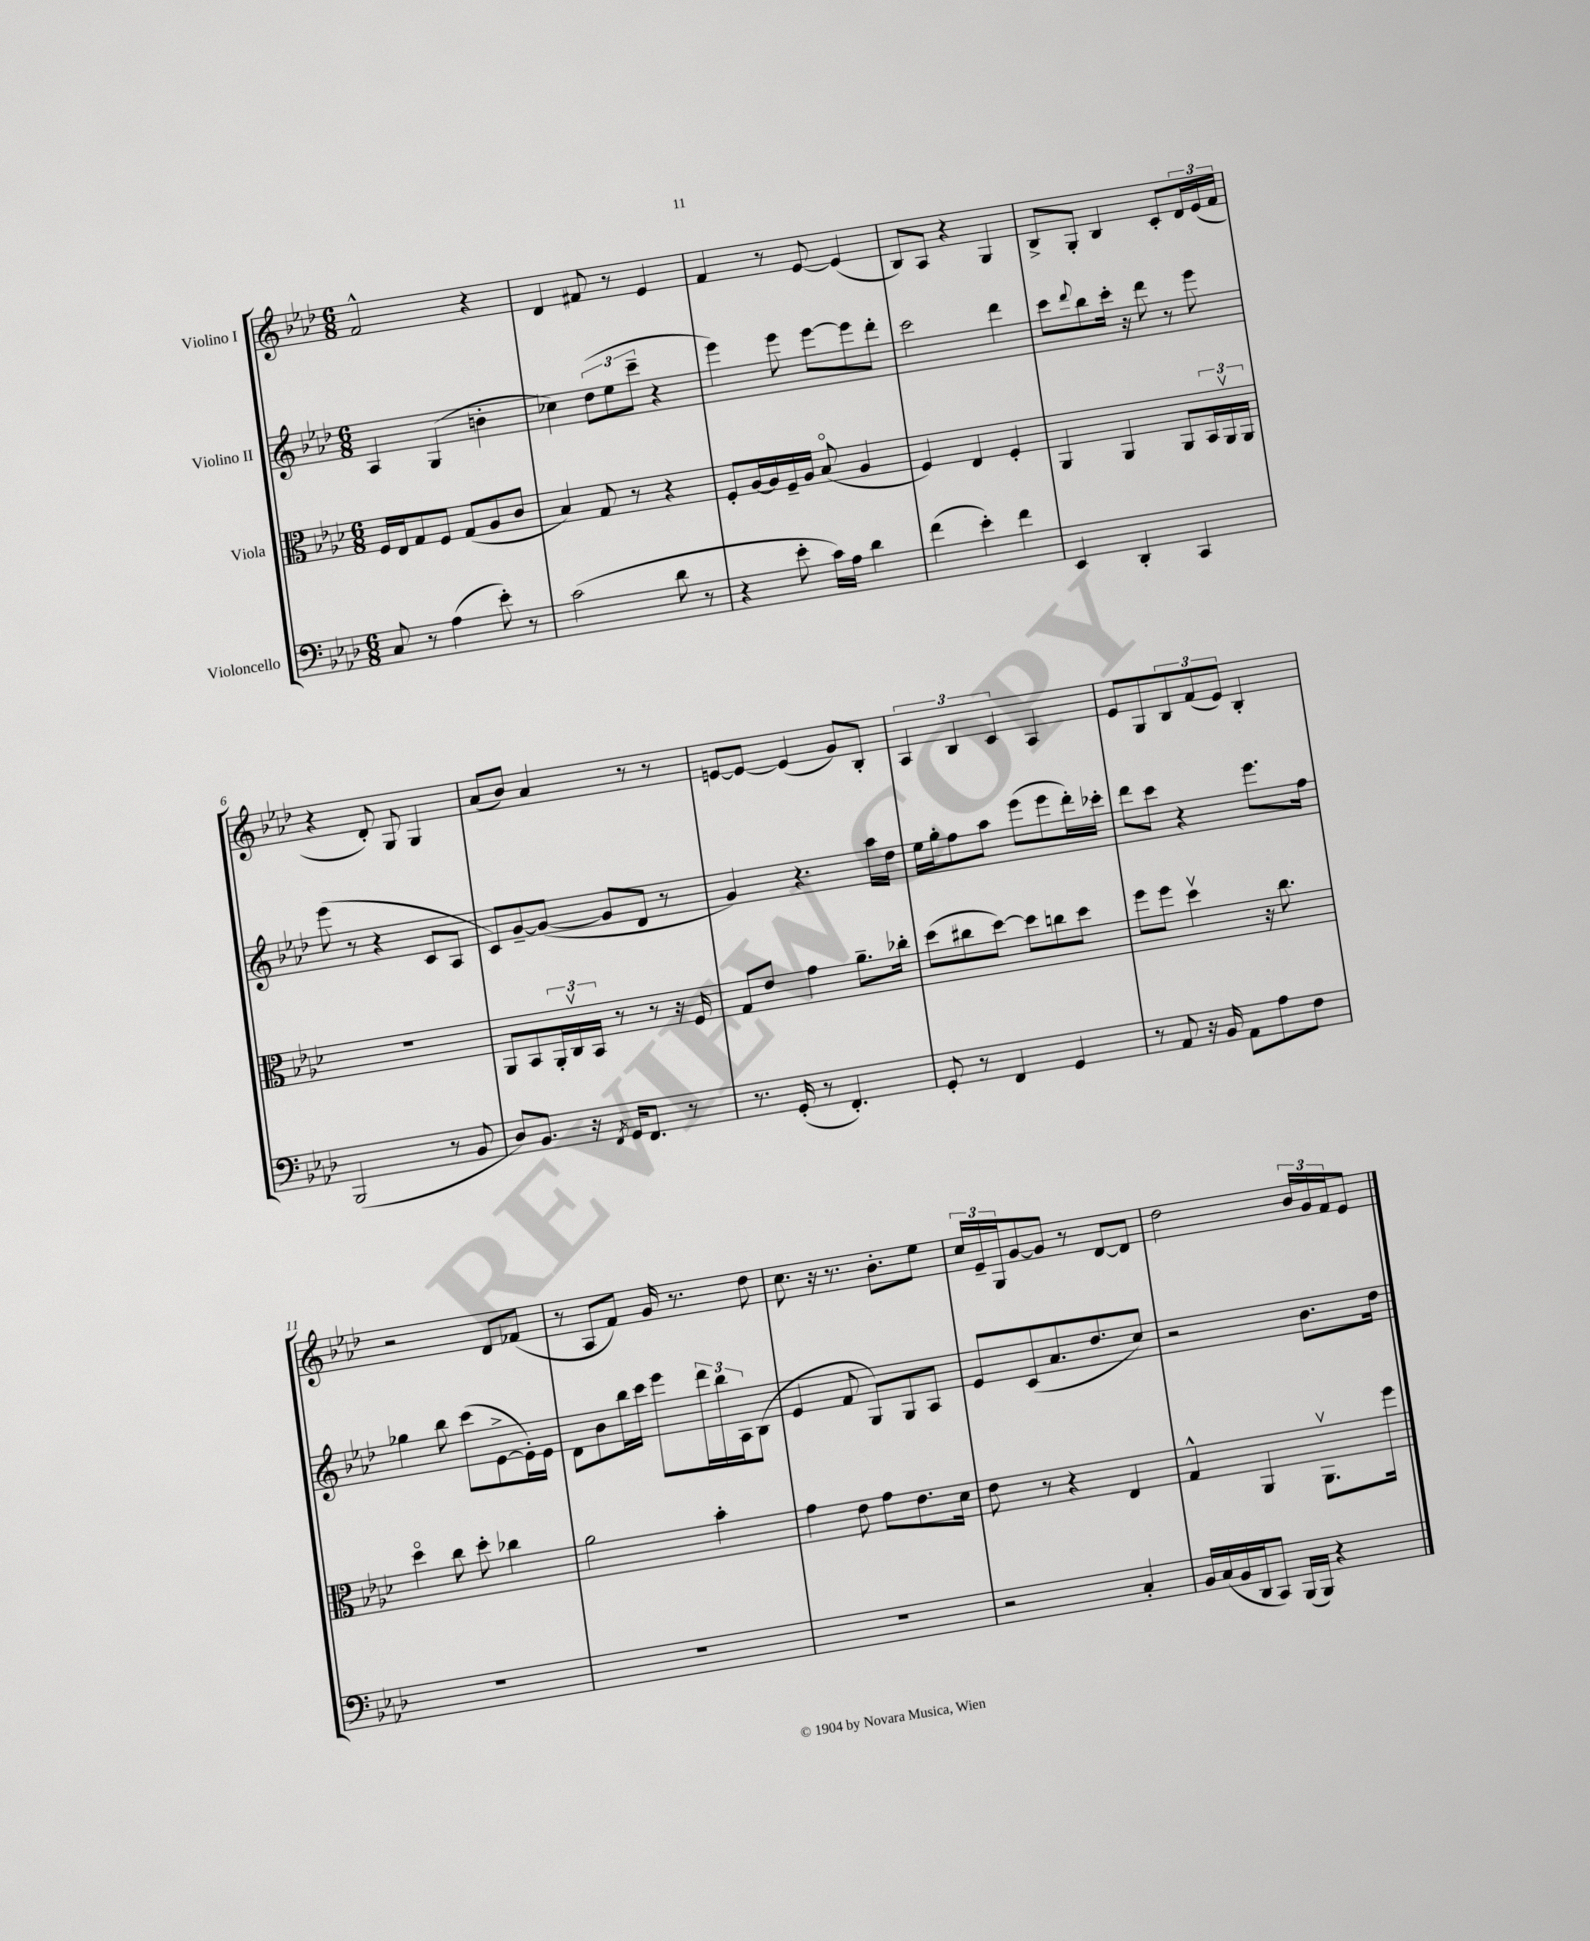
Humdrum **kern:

**kern	**kern	**kern	**kern
*staff4	*staff3	*staff2	*staff1
*clefF4	*clefC3	*clefG2	*clefG2
*k[b-e-a-d-]	*k[b-e-a-d-]	*k[b-e-a-d-]	*k[b-e-a-d-]
*M6/8	*M6/8	*M6/8	*M6/8
8C	16F	4A-	2f^^
.	16E-	.	.
8r	8G	.	.
(4A-	8F	(4G	.
.	(8G	.	.
8e-')	8A-	4b'	4r
8r	8c	.	.
=	=	=	=
(2c	4B-)	4cc-)	4d-
.	8G	(12dd-	8f#
.	.	12ee-	.
.	8r	.	8r
.	.	12ccc~	.
8d-	4r	4r	4e-
8r	.	.	.
=	=	=	=
4r	8F'	4eee-)	4f
.	[16A-	.	.
.	16A-]	.	.
8e-'	16F~	8eee-	8r
.	16A-	.	.
16c)	(8B-o	[8eee-	[8e-
16A-	.	.	.
4d-	4A-	8eee-]	(4e-]
.	.	8ddd-'	.
=	=	=	=
(4f	4F)	2ccc	8B-)
.	.	.	8A-
4e-')	4E-	.	4r
4f	4F'	4ddd-	4G
=	=	=	=
4EE-	4AA-	8ccc	8B-^
.	.	8qqddd-	.
.	.	8bb-	8G'
4DD-'	4AA-	16ccc'	4B-
.	.	16r	.
.	.	8ddd-	.
4CC	8AA-	8r	8c'
.	24BB-	8eee-	24d-
.	24AA-v	.	(24e-
.	24AA-	.	24f
=	=	=	=
(2BBB-	2.r	(8eee-	4r
.	.	8r	.
.	.	4r	8d-')
.	.	.	8G
8r	.	8c	4G
8BB-	.	8A-	.
=	=	=	=
8D-)	8AA-	8c)	(8a-
8.BB-	8BB-	[8g~	8b-)
.	24AA-'	(8g_	4a-
.	24Cv	.	.
16r	.	.	.
.	24BB-	.	.
8qFF	.	.	.
16GG	8r	8g]	.
8.FF	.	.	.
.	8r	8d-	8r
8r	16r	8r	8r
.	16F	.	.
=	=	=	=
8.r	8G	4g)	[8e
.	8e-	.	8e_
(16GG'	.	.	.
8r	4g	4.r	(4e]
4.FF')	.	.	.
.	8.a-~	.	8g)
.	.	16aa-	8B-'
.	16cc-'	16dd-	.
=	=	=	=
8GG'	(8dd-	16ee-	6A-
.	.	16gg'	.
8r	8cc#	8ff	.
.	.	.	6B-
4FF	[8dd-)	8aa-	.
.	.	.	6c
.	8dd-]	(8eee-	.
4GG	8cc	8eee-	4A-
.	8dd-	16ddd-')	.
.	.	16ccc-'	.
=	=	=	=
8r	8ff	8ddd-	8e-
8AA-	8ff	8ccc	8G
16r	4dd-v	4r	12B-
16BB-	.	.	.
.	.	.	(12f
8AA-	.	.	.
.	.	.	12e-)
8A-	16r	8.eee-	4B-'
.	8.cc	.	.
8F	.	.	.
.	.	16ff	.
=	=	=	=
2.r	4dd-o	4gg-	2r
.	8cc	8bb-	.
.	8dd-'	(8ccc	.
.	4cc-	[8e-^	8d-
.	.	16e-'])	(8f-
.	.	16e-	.
=	=	=	=
2.r	2a-	8d-	8r
.	.	8b-	8A-
.	.	16bb-	8f)
.	.	16ccc	.
.	.	8eee-	16g
.	.	.	8.r
.	4b-'	24ddd-	.
.	.	24bb-	.
.	.	24A-	.
.	.	(8B-	8dd-
=	=	=	=
2.r	4g	4e-	8.cc
.	.	.	16r
.	8e-	8f	8.r
.	8g	8G)	.
.	.	.	8.b-'
.	8.e-	8G	.
.	.	8A-	8ee-
.	16d-	.	.
=	=	=	=
2r	8e-	8e-	24cc
.	.	.	24e-~
.	.	.	24G
.	8r	(8c	[8g
.	4r	8.a-	8g]
.	.	.	8r
.	.	8.dd-	.
4C'	4E-	.	[8d-
.	.	8cc)	8d-]
=	=	=	=
16BB-	4G^^	2r	2dd-
(16C	.	.	.
16BB-	.	.	.
16DD-	.	.	.
8CC)	4AA-	.	.
(16BBB-	.	.	.
16BBB-)	.	.	.
4r	8.AA-v	8.b-	24b-
.	.	.	24g
.	.	.	24f
.	.	.	8e-
.	16ff	16dd-	.
==	==	==	==
*-	*-	*-	*-
